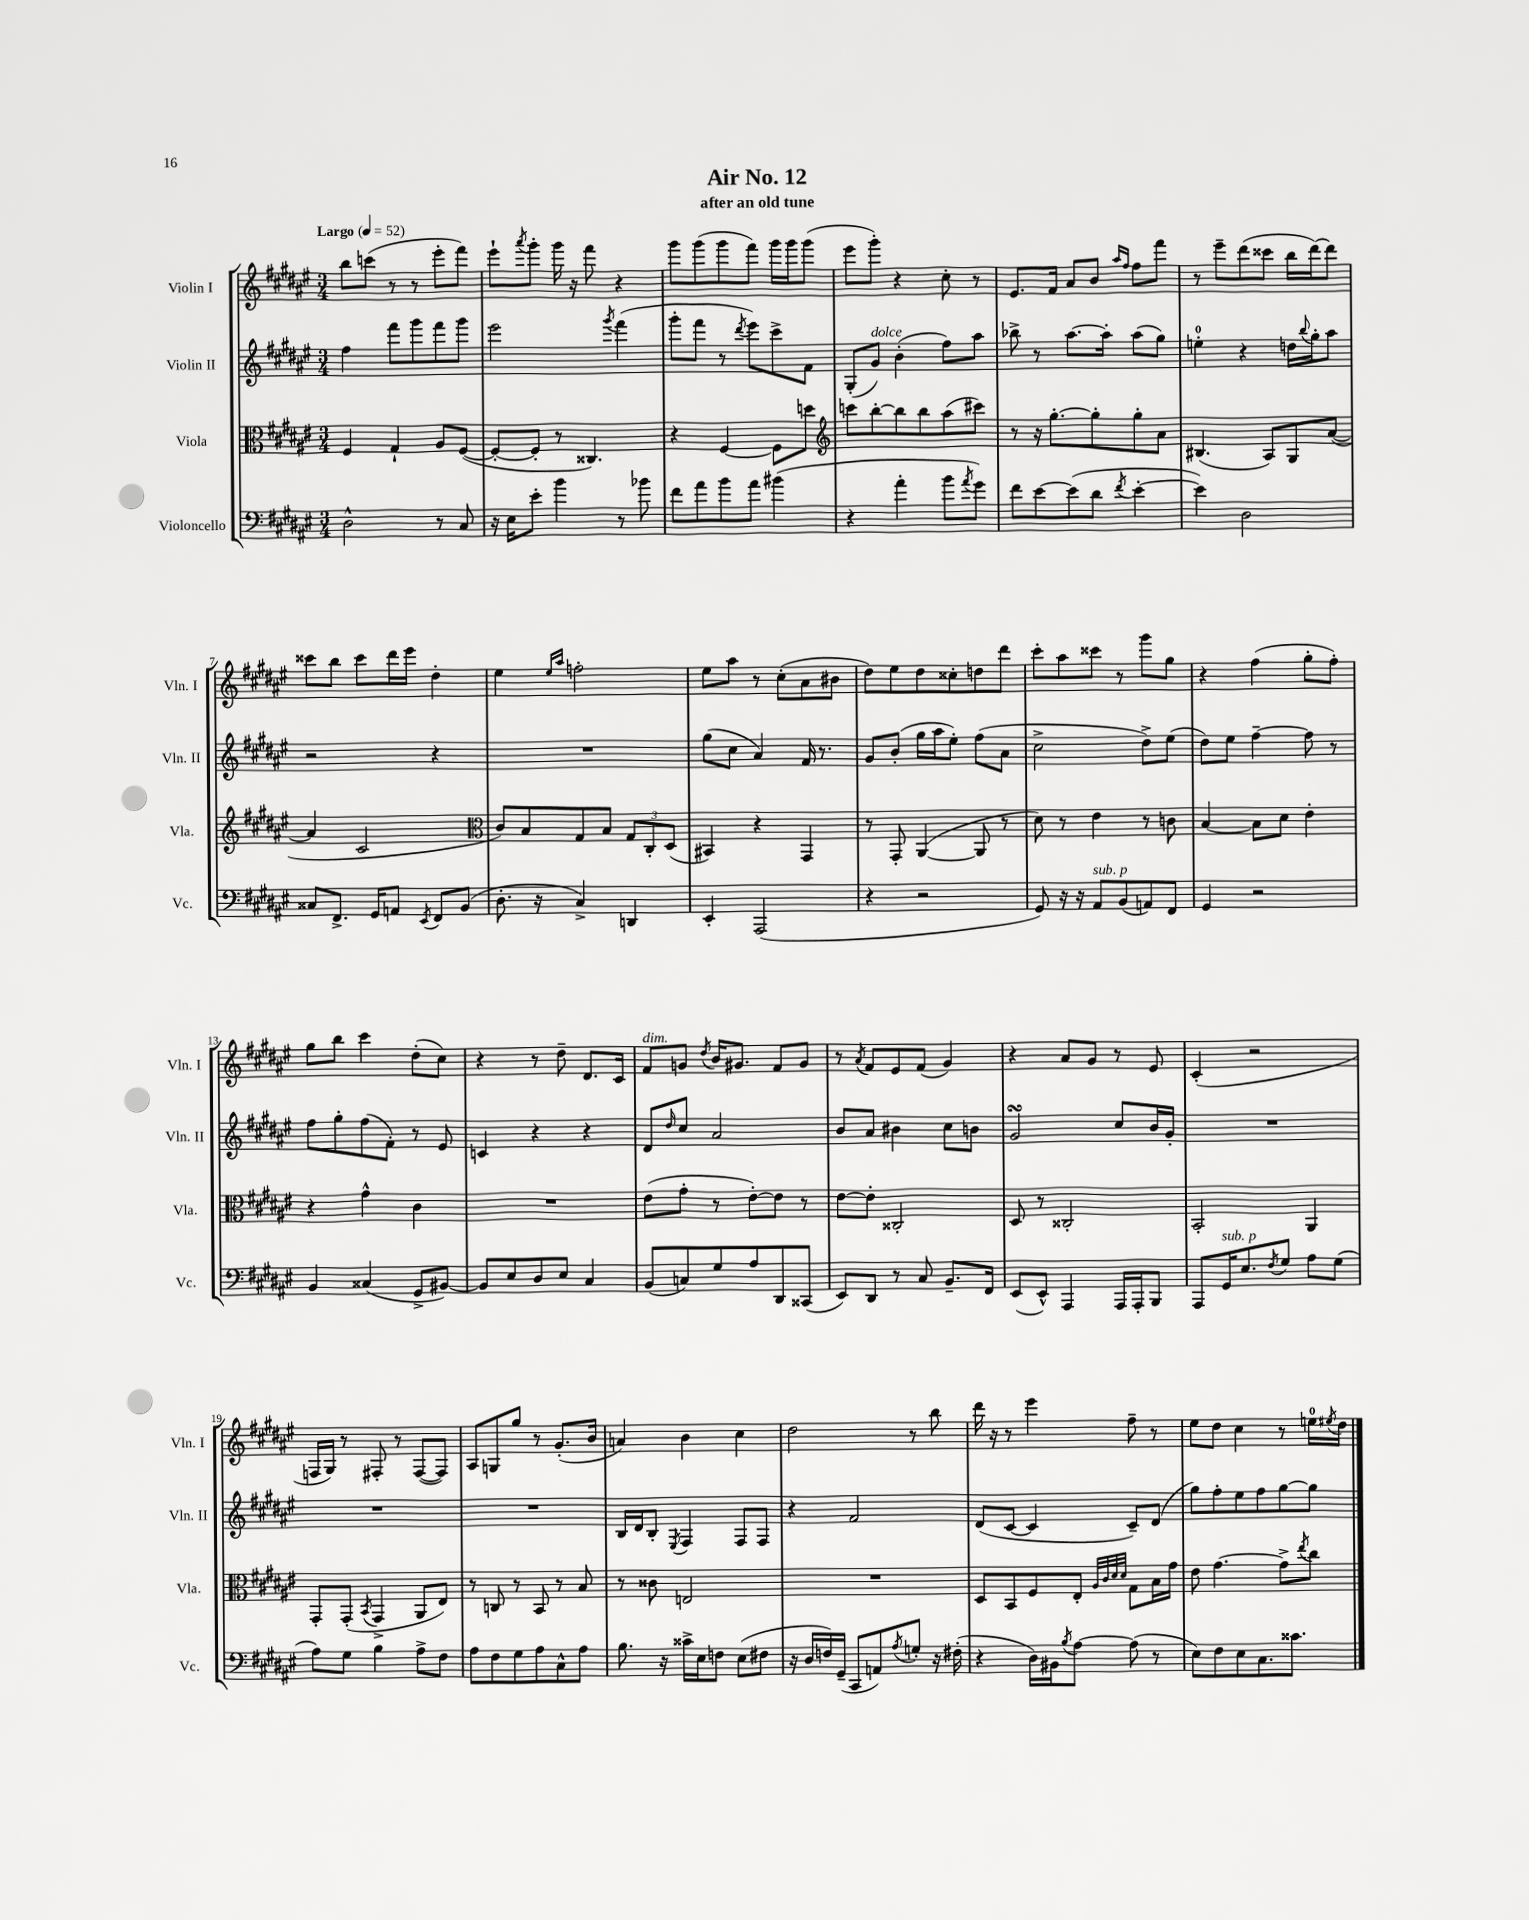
\header { title = "Air No. 12" subtitle = "after an old tune" }
<<
\new StaffGroup <<
\new Staff = "s0" \with { instrumentName = "Violin I" shortInstrumentName = "Vln. I" } {
    \clef treble \key fis \major \numericTimeSignature \time 3/4 \tempo "Largo" 4 = 52
    b''8 c'''8( r8 r8 eis'''8-. fis'''8) |
    eis'''8-! \acciaccatura { ais'''8 } gis'''8-. gis'''16 r16 fis'''8 r4 |
    gis'''8 gis'''8( gis'''8 fis'''8) gis'''16 gis'''16 gis'''8( |
    eis'''8 gis'''8-.) r4 cis''8-. r8 |
    eis'8. fis'16 ais'8 b'8 \grace { ais''16 fis''16 } fis''8 fis'''8 |
    r8 eis'''8-- dis'''8( cisis'''8 b''16 dis'''16~) dis'''8 |
    cisis'''8 b''8 cisis'''8 dis'''16 eis'''16 dis''4-. |
    eis''4 \grace { eis''16 ais''16 } f''2-. |
    eis''8 ais''8 r8 cis''8-.( ais'8 bis'8 |
    dis''8) eis''8 dis''8 cisis''8-. d''8 dis'''8 |
    cis'''8-. ais''8 cisis'''8 r8 gis'''8 gis''8 |
    r4 fis''4( gis''8-. fis''8-.) |
    gis''8 b''8 cis'''4 dis''8-.( cis''8) |
    r4 r8 dis''8-- dis'8. cis'16 |
    fis'8^\markup { \italic "dim." } g'8 \acciaccatura { dis''8 } b'16 gis'8. fis'8 gis'8 |
    r8 \acciaccatura { ais'8 } fis'8 eis'8 fis'8( gis'4) |
    r4 ais'8 gis'8 r8 eis'8 |
    cis'4-.( r2 |
    f16 gis16) r8 fis8-. r8 fis8~( fis8) |
    ais8 g8 gis''8 r8 gis'8.-.( b'16 |
    a'4) b'4 cis''4 |
    dis''2 r8 b''8 |
    dis'''16 r16 r8 eis'''4 fis''8-- r8 |
    eis''8 dis''8 cis''4 r8 e''16-0 \acciaccatura { eis''8 } dis''16 \bar "|." |
}
\new Staff = "s1" \with { instrumentName = "Violin II" shortInstrumentName = "Vln. II" } {
    \clef treble \key fis \major \numericTimeSignature \time 3/4
    fis''4 fis'''8 gis'''8 fis'''8 gis'''8 |
    eis'''2 \acciaccatura { gis'''8 } fis'''4( |
    gis'''8-. fis'''8 r8 \acciaccatura { dis'''8 } eis'''8) cis'''8-> fis'8 |
    gis8-.( gis'8^\markup { \italic "dolce" }) b'4-.( fis''8) ais''8 |
    bes''8-> r8 ais''8.~ ais''16-. ais''8( gis''8) |
    e''4-0-. r4 d''16 \appoggiatura { b''8 } gis''16-. ais''8 |
    r2 r4 |
    R2. |
    gis''8( cis''8 ais'4) fis'16 r8. |
    gis'8 b'8-.( gis''16 ais''16 eis''8-.) fis''8( ais'8 |
    cis''2-> dis''8->) eis''8( |
    dis''8) eis''8 fis''4~-- fis''8 r8 |
    fis''8 gis''8-. fis''8( fis'8-.) r8 eis'8 |
    c'4 r4 r4 |
    dis'8 \grace { dis''16 } cis''8 ais'2 |
    b'8 ais'8 bis'4 cis''8 b'8 |
    gis'2\turn cis''8 b'16 gis'16-. |
    R2. |
    R2. |
    R2. |
    b16 dis'16 b8-. \acciaccatura { eis8 } fis4 fis8 fis8 |
    r4 fis'2 |
    dis'8( cis'8~ cis'4 cis'8--) dis'8( |
    gis''8) fis''8-. eis''8 fis''8 gis''8~ gis''8 \bar "|." |
}
\new Staff = "s2" \with { instrumentName = "Viola" shortInstrumentName = "Vla." } {
    \clef alto \key fis \major \numericTimeSignature \time 3/4
    fis4 gis4-! ais8 fis8~( |
    fis8~-. fis8-. r8 cisis4.) |
    r4 fis4~ fis8 d''8 |
    \clef treble c'''8 b''8~-. b''8 b''8 ais''8( cis'''8) |
    r8 r16 gis''8.~-. gis''8-. gis''8-. ais'8 |
    bis4.( ais8) gis8 ais'8~( |
    ais'4 cis'2 |
    \clef alto cis'8) b8 gis8 b8 \tuplet 3/2 { gis8 cis8-. dis8( } |
    bis,4) r4 gis,4 |
    r8 gis,8-. ais,4~( ais,8 r8 |
    dis'8) r8 eis'4 r8 c'8 |
    b4~ b8 dis'8 eis'4-. |
    r4 gis'4-^ cis'4 |
    R2. |
    eis'8( gis'8-. r8 eis'8~-.) eis'8 r8 |
    eis'8~ eis'8-. cisis2-. |
    dis8 r8 cisis2-. |
    b,2-. ais,4 |
    gis,8-. gis,8-.( \acciaccatura { b,8 } gis,4-> ais,8 eis8) |
    r8 c8 r8 b,8 r8 b8 |
    r8 cisis'8 e2 |
    R2. |
    dis8 b,8 fis8 eis8-. \grace { ais32 cis'32 dis'32 dis'32 } gis8 b16 gis'16 |
    eis'8 gis'4.~ gis'8-> \acciaccatura { eis''8 } cis''8 \bar "|." |
}
\new Staff = "s3" \with { instrumentName = "Violoncello" shortInstrumentName = "Vc." } {
    \clef bass \key fis \major \numericTimeSignature \time 3/4
    dis2-^ r8 cis8 |
    r16 eis16 eis'8-. b'4 r8 bes'8 |
    fis'8 ais'8 b'8 ais'8 bis'4( |
    r4 ais'4-. b'8 \acciaccatura { ais'8 } gis'8) |
    fis'8 eis'8~ eis'8( dis'8 \acciaccatura { fis'8 } eis'4~-. |
    eis'4) dis2 |
    cisis8 fis,8.-> gis,16 a,8 \acciaccatura { eis,8 } fis,8 b,8( |
    dis8.-. r16 cis4->) d,4 |
    eis,4-. ais,,2( |
    r4 r2 |
    gis,8) r16 r16 ais,8^\markup { \italic "sub. p" } b,8( a,8) fis,8 |
    gis,4 r2 |
    b,4 cisis4( gis,8-> bis,8~) |
    bis,8 eis8 dis8 eis8 cis4 |
    b,8( c8) gis8 ais8 dis,8 cisis,8( |
    eis,8) dis,8 r8 cis8 b,8.-- fis,16 |
    eis,8( eis,8-^) ais,,4 ais,,16 ais,,16-. b,,8 |
    ais,,8 gis,16^\markup { \italic "sub. p" } eis8. \acciaccatura { fis8 } gis8 ais8 gis8( |
    ais8) gis8 b4 ais8-> fis8 |
    ais8 fis8 gis8 ais8 cis8-^ ais8 |
    b8. r16 cisis'16-> eis16 f8 eis8( fis8 |
    r16 dis16 f16) gis,16--( cis,8 a,8) \acciaccatura { ais8 } g8-. r16 fis16-.( |
    r4 dis16) bis,16 \acciaccatura { b8 } ais8~ ais8( r8 |
    eis8) fis8 eis8 cis8. cisis'8. \bar "|." |
}
>>
>>
